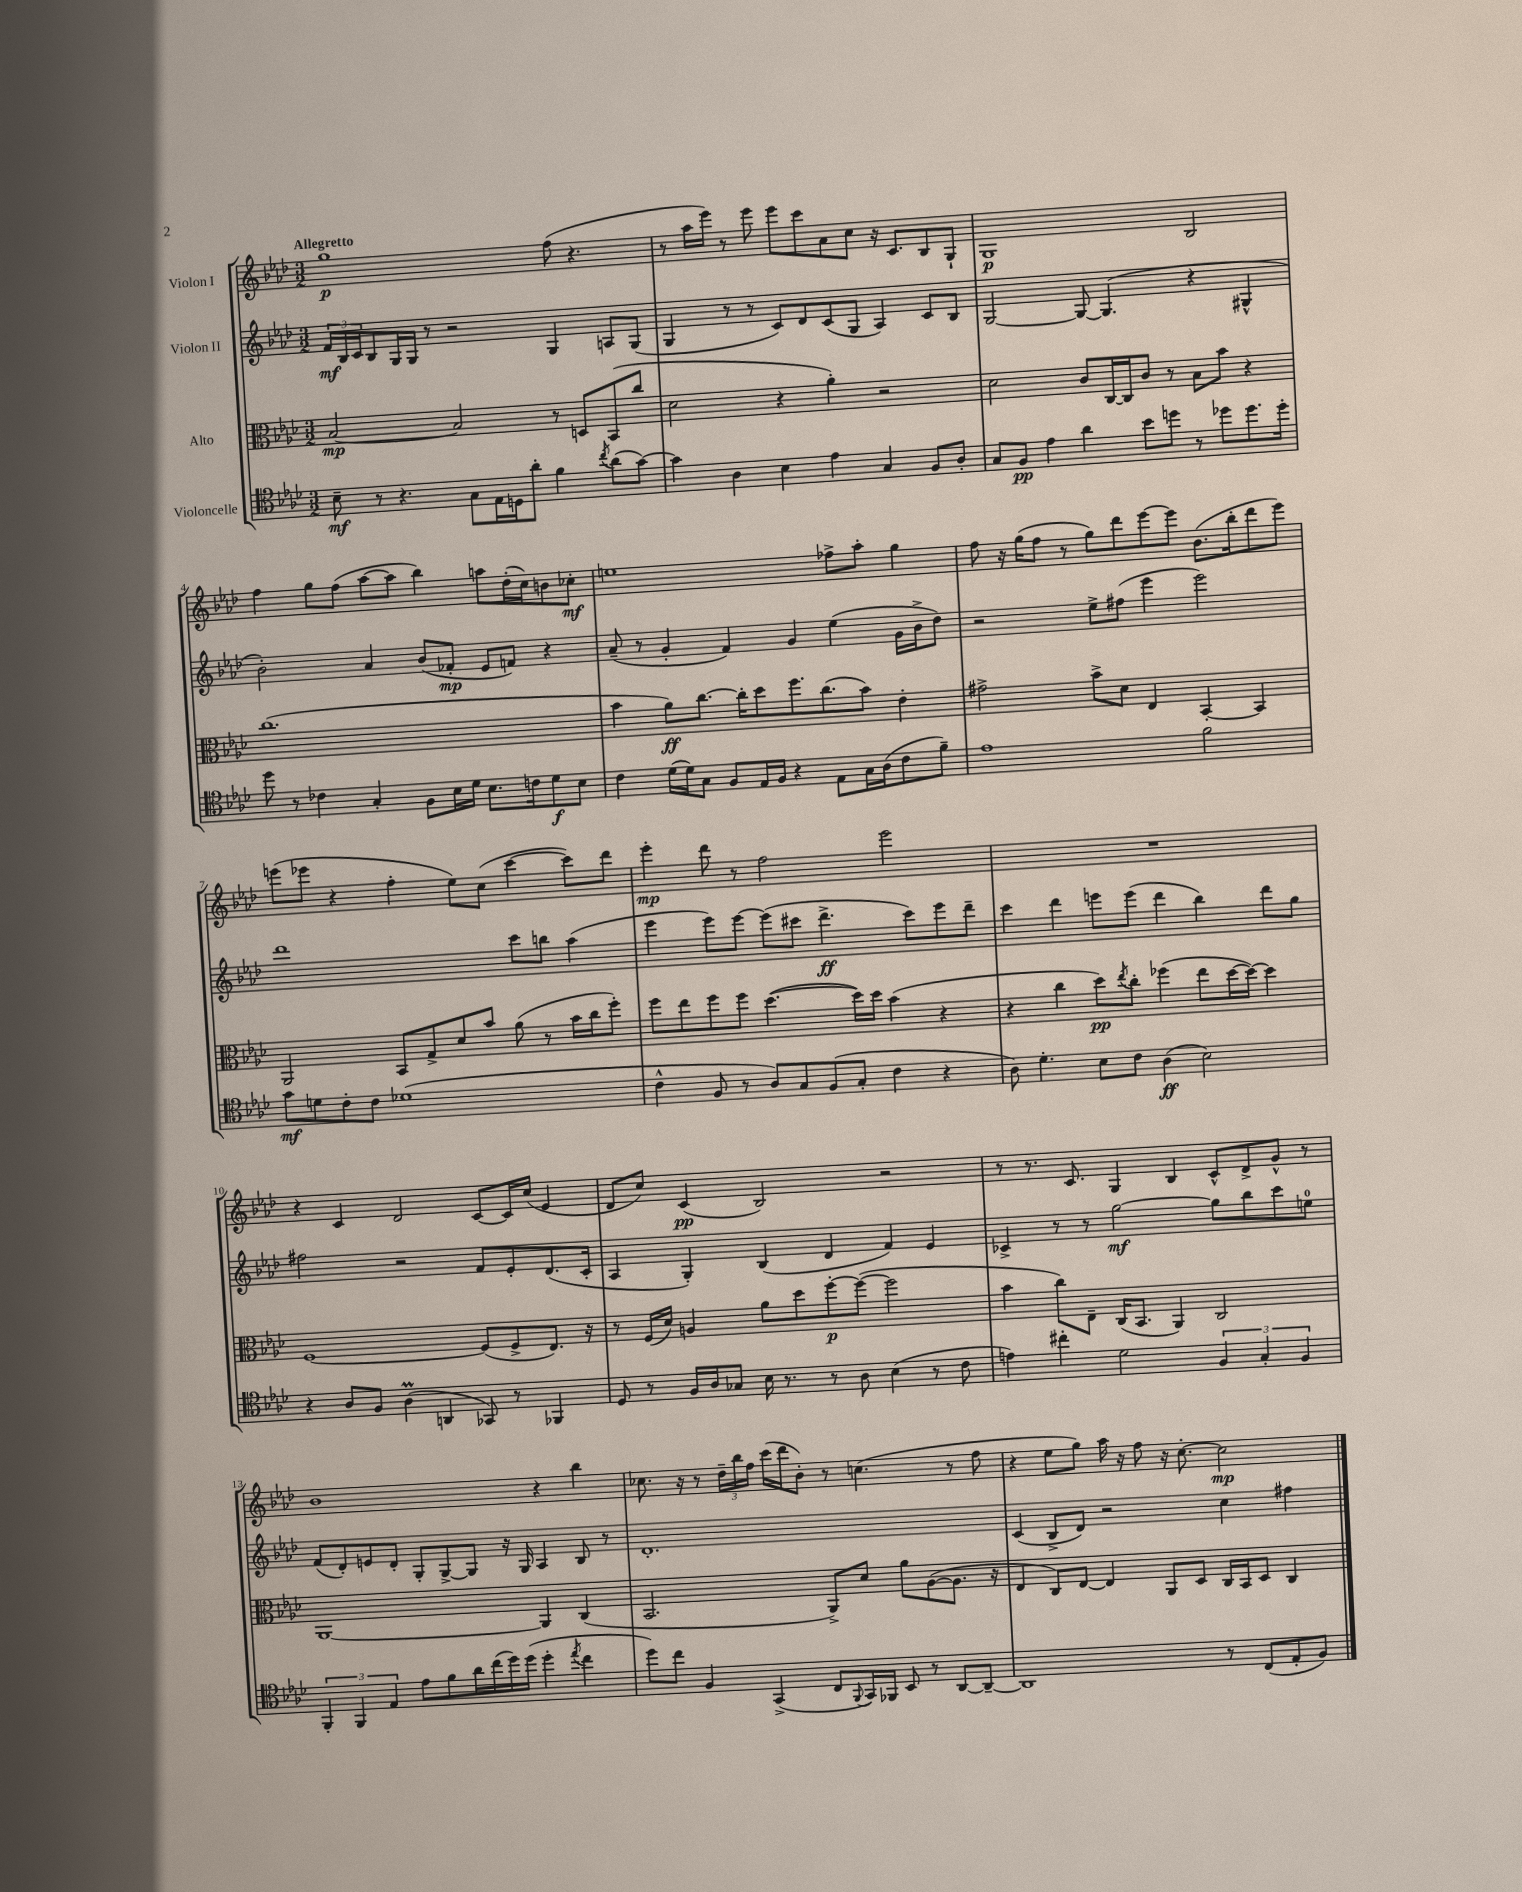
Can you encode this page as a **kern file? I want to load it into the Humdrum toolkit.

**kern	**kern	**kern	**kern
*staff4	*staff3	*staff2	*staff1
*clefC4	*clefC3	*clefG2	*clefG2
*k[b-e-a-d-]	*k[b-e-a-d-]	*k[b-e-a-d-]	*k[b-e-a-d-]
*M3/2	*M3/2	*M3/2	*M3/2
8B-~	[2B-	24f	1gg
.	.	24B-	.
.	.	24c	.
8r	.	8B-	.
4.r	.	16G	.
.	.	16G	.
.	.	8r	.
.	2B-]	2r	.
8G	.	.	.
16E-	.	.	.
16D	.	.	.
8a-'	.	.	.
4f	8r	4G	(8ff
.	8D	.	4.r
8qcc	.	.	.
(8a-	(8BB-	8A	.
[8g)	8cc	(8G	.
=	=	=	=
4g]	2d-	4G	8r
.	.	.	16aa-
.	.	.	16eee-)
4A-	.	8r	8r
.	.	8r	8eee-
4B-	4r	8c)	8eee-
.	.	8d-	8ccc
4e-	4a-')	(8c	8a-
.	.	8G	8cc
4G	2r	4A-)	16r
.	.	.	8.c
8F	.	8c	8B-
8A-'	.	8B-	8G`
=	=	=	=
8G	2d-	[2G	1G
8F	.	.	.
4e-	.	.	.
4a-	8c	8G_	.
.	[16C	(4.G]	.
.	16C]	.	.
8b-	8c	.	.
8dd	8r	.	.
8r	8B-	4r	2B-
8dd-	8b-	.	.
8.dd-	4r	4G#^^	.
16dd-'	.	.	.
=	=	=	=
8dd-	(1.cc	2b-')	4ff
8r	.	.	.
4c-	.	.	8gg
.	.	.	(8ff
4G'	.	4a-	[8aa-
.	.	.	8aa-]
8F	.	(8b-	4bb-)
16B-	.	8f-'	.
16d-	.	.	.
8.B-	.	8e-	8aa
.	.	8f)	(16dd-'
16c	.	.	16cc)
8d-	.	4r	8b
8B-	.	.	8cc-'
=	=	=	=
4c	4b-	(8a-~	1ee
.	.	8r	.
(16d-	8a-)	4g'	.
16d-)	.	.	.
8G	[8.cc	.	.
8F	.	4f)	.
.	16cc']	.	.
16E-	8dd-	.	.
16F	.	.	.
4r	8.ff	4g	.
.	(8.cc	.	.
8E-	.	(4ee-	8ff-^
16G	8b-)	.	8aa-'
(16A-	.	.	.
8c	4e-'	16g	4gg
.	.	16b-^	.
8f~)	.	8dd-)	.
=	=	=	=
1e-	2g#^	2r	8ff
.	.	.	16r
.	.	.	(16gg
.	.	.	8ff
.	.	.	8r
.	8b-^	8ee-^	8gg)
.	8d-	(8ff#	8ddd-
.	4E-	4eee-	[8eee-
.	.	.	8eee-]
2f	[4BB-'	2eee-)	(8.b-
.	.	.	16bb-'
.	4BB-]	.	8ddd-
.	.	.	8eee-)
=	=	=	=
8g	2AA-	1ddd-	(8eee
8d	.	.	8eee-
8c'	.	.	4r
8c	.	.	.
(1d-	8BB-	.	4ff'
.	8G^	.	.
.	8d-	.	8ee-)
.	8b-	.	(8cc
.	(8a-	8ccc	[4ccc
.	8r	8bb	.
.	16b-	(4aa-	8ccc])
.	16cc	.	.
.	8ff')	.	8ddd-
=	=	=	=
4c^^	8ff	4eee-	4eee-'
.	8ee-	.	.
8F	8ff	8eee-)	8ddd-
8r	8ff	[8eee-	8r
8A-)	([4.dd-	(8eee-]	2ff
8G	.	8ccc#	.
(8F	.	4.ddd-^	.
8G'	16dd-])	.	.
.	16dd-	.	.
4c	(4b-	.	2eee-
.	.	8ccc#)	.
4r	4r	8eee-	.
.	.	8ddd-~	.
=	=	=	=
8A-)	4r	4ccc	1.r
4.d-'	.	.	.
.	4cc	4ddd-	.
8B-	8dd-)	8eee	.
.	8qee-	.	.
8c	8cc'	(8eee	.
(4A-	(4ff-	4ddd-	.
2B-)	8ee-	4bb-)	.
.	[16dd-	.	.
.	16dd-_)	.	.
.	4dd-]	8ddd-	.
.	.	8gg	.
=	=	=	=
4r	[1F	2ff#	4r
8A-	.	.	4c
8F	.	.	.
(4A-	.	2r	2d-
4AA	.	.	.
8GG-)	(8F]	8f	[8c
8r	8F^	8e-'	16c]
.	.	.	(16cc
4FF-	8.E-)	(8.d-	4e-
.	16r	16c'	.
=	=	=	=
8D-	8r	4A-	8d-
8r	(16F	.	8cc)
.	16d-)	.	.
16F	4A	4G')	(4c
16A-	.	.	.
8G-	.	.	.
16B-	8a-	(4B-	2B-)
8.r	.	.	.
.	8dd-	.	.
8r	[8ff'	4d-	.
8A-	(8ff_	.	.
(4B-	2ff]	4f)	2r
8r	.	4e-	.
8c	.	.	.
=	=	=	=
4e)	4b-	4c-^	8r
.	.	.	8.r
4cc#'	8cc)	8r	.
.	.	.	8.c
.	8E-~	8r	.
2d-	(16C	[2gg	4G
.	8.BB-	.	.
.	4AA-)	.	4B-
6F	2C	8gg]	8c^^
.	.	8bb-	8d-^
6G'	.	.	.
.	.	8ccc	8g^^
6F	.	.	.
.	.	8ee	8r
=	=	=	=
6FF'	[1AA-	(8f	1b-
.	.	8d-')	.
6FF	.	.	.
.	.	8e	.
6E-	.	.	.
.	.	8d-'	.
8e-	.	8G'	.
8f	.	[8G^	.
16a-	.	8G]	.
(16cc	.	.	.
16dd-)	.	16r	.
(16dd-	.	16G	.
4dd-'	4AA-]	4A-	4r
8qee-	.	.	.
4cc	(4C	8B-	4bb-
.	.	8r	.
=	=	=	=
8dd-)	2.BB-	1.d-'	8.cc-
8cc	.	.	.
.	.	.	16r
4F	.	.	8r
.	.	.	24dd-~
.	.	.	24bb-
.	.	.	24ff
(4GG^	.	.	(16ccc
.	.	.	16ddd-
.	.	.	8b-')
8C	8AA-^)	.	8r
8qqFF	.	.	.
16GG)	8d-	.	(4.cc
16FF-	.	.	.
8BB-	8a-	.	.
8r	([8A-	.	.
[8AA-	8.A-]	.	8r
8AA-~_	.	.	8ff
.	16r	.	.
=	=	=	=
1AA-]	4E-	(4c	4r
.	8C)	8B-^	8ee-
.	[8E-	8d-)	8gg)
.	4E-]	2r	16aa-
.	.	.	16r
.	.	.	8ff
.	8AA-	.	16r
.	.	.	[8.cc'
.	8D-	.	.
8r	16C	4cc	2cc]
.	16BB-	.	.
(8C	8D-	.	.
8E-'	4C	4ff#	.
8F)	.	.	.
==	==	==	==
*-	*-	*-	*-
